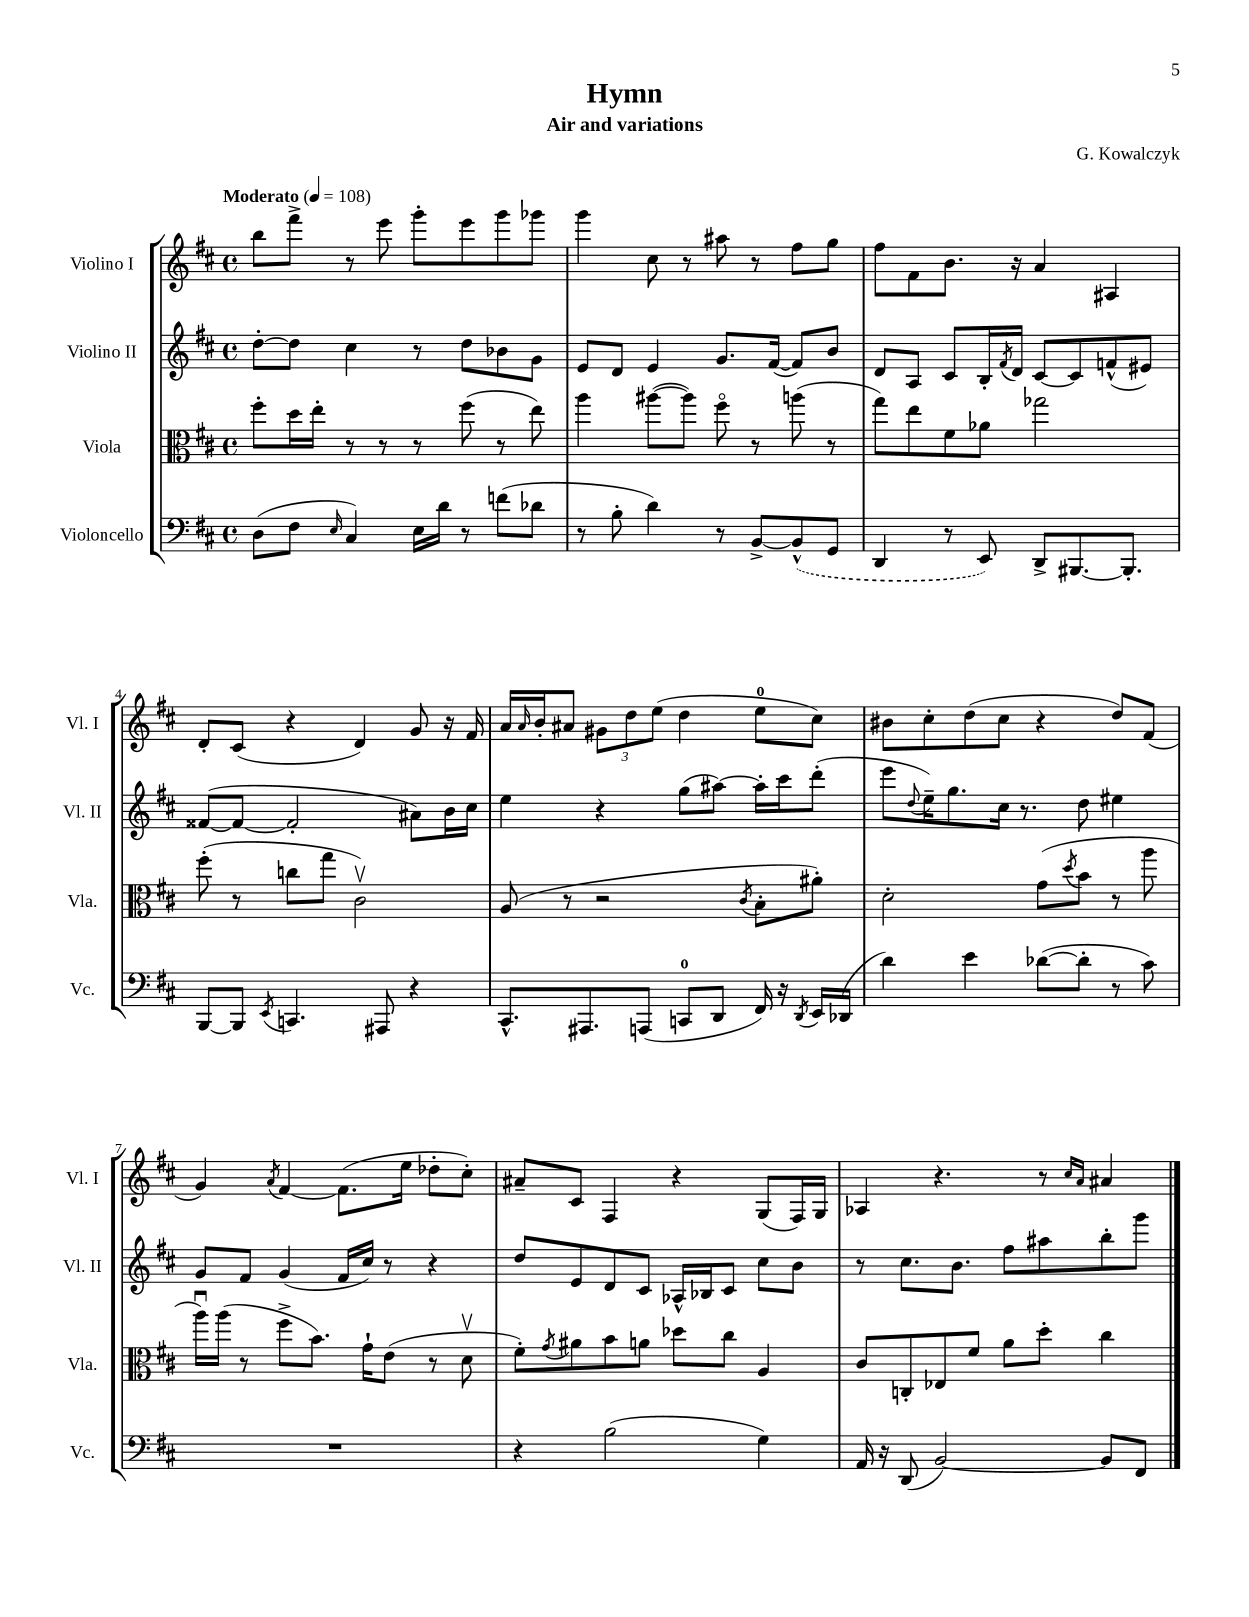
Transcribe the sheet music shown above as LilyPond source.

\header { title = "Hymn" composer = "G. Kowalczyk" subtitle = "Air and variations" }
<<
\new StaffGroup <<
\new Staff = "s0" \with { instrumentName = "Violino I" shortInstrumentName = "Vl. I" } {
    \clef treble \key d \major \defaultTimeSignature \time 4/4 \tempo "Moderato" 4 = 108
    b''8 fis'''8-> r8 e'''8 g'''8-. e'''8 g'''8 ges'''8 |
    g'''4 cis''8 r8 ais''8 r8 fis''8 g''8 |
    fis''8 fis'8 b'8. r16 a'4 ais4 |
    d'8-. cis'8( r4 d'4) g'8 r16 fis'16 |
    a'16 \grace { a'16 } b'16-. ais'8 \tuplet 3/2 { gis'8 d''8 e''8( } d''4 e''8-0 cis''8) |
    bis'8 cis''8-. d''8( cis''8 r4 d''8) fis'8( |
    g'4) \acciaccatura { a'8 } fis'4~ fis'8.( e''16 des''8-. cis''8-.) |
    ais'8-- cis'8 fis4 r4 g8( fis16) g16 |
    aes4 r4. r8 \grace { cis''16 a'16 } ais'4 \bar "|." |
}
\new Staff = "s1" \with { instrumentName = "Violino II" shortInstrumentName = "Vl. II" } {
    \clef treble \key d \major \defaultTimeSignature \time 4/4
    d''8~-. d''8 cis''4 r8 d''8 bes'8 g'8 |
    e'8 d'8 e'4 g'8. fis'16~( fis'8) b'8 |
    d'8 a8 cis'8 b16-. \acciaccatura { fis'8 } d'16 cis'8~ cis'8 f'8-^( eis'8) |
    fisis'8~( fisis'8~ fisis'2-. ais'8) b'16 cis''16 |
    e''4 r4 g''8( ais''8~) ais''16-. cis'''16 d'''8-.( |
    e'''8 \appoggiatura { d''8 } e''16--) g''8. cis''16 r8. d''8 eis''4 |
    g'8 fis'8 g'4( fis'16 cis''16) r8 r4 |
    d''8 e'8 d'8 cis'8 aes16-^ bes16 cis'8 cis''8 b'8 |
    r8 cis''8. b'8. fis''8 ais''8 b''8-. g'''8 \bar "|." |
}
\new Staff = "s2" \with { instrumentName = "Viola" shortInstrumentName = "Vla." } {
    \clef alto \key d \major \defaultTimeSignature \time 4/4
    fis''8-. d''16 e''16-. r8 r8 r8 fis''8( r8 e''8) |
    a''4 ais''8~( ais''8) fis''8\flageolet r8 a''8( r8 |
    g''8) e''8 fis'8 aes'8 ges''2 |
    fis''8-.( r8 c''8 g''8 cis'2\upbow) |
    a8( r8 r2 \acciaccatura { cis'8 } b8-. ais'8-.) |
    d'2-. g'8( \acciaccatura { d''8 } b'8 r8 a''8 |
    a''16\downbow) a''16( r8 fis''8-> b'8.) g'16-! e'8( r8 d'8\upbow |
    fis'8-.) \acciaccatura { g'8 } ais'8 b'8 a'8 des''8 cis''8 a4 |
    cis'8 c8-. ees8 fis'8 a'8 d''8-. cis''4 \bar "|." |
}
\new Staff = "s3" \with { instrumentName = "Violoncello" shortInstrumentName = "Vc." } {
    \clef bass \key d \major \defaultTimeSignature \time 4/4
    d8( fis8 \grace { e16 } cis4) e16 d'16 r8 f'8( des'8 |
    r8 b8-. d'4) r8 b,8~-> \once \slurDashed b,8-^( g,8 |
    d,4 r8 e,8) d,8-> bis,,8.~ bis,,8.-. |
    b,,8~ b,,8 \acciaccatura { e,8 } c,4. ais,,8 r4 |
    cis,8.-^ ais,,8. a,,8( c,8-0 d,8 fis,16) r16 \acciaccatura { d,8 } e,16 des,16( |
    d'4) e'4 des'8~( des'8-. r8 cis'8) |
    R1 |
    r4 b2( g4) |
    a,16 r16 d,8( b,2~) b,8 fis,8 \bar "|." |
}
>>
>>
